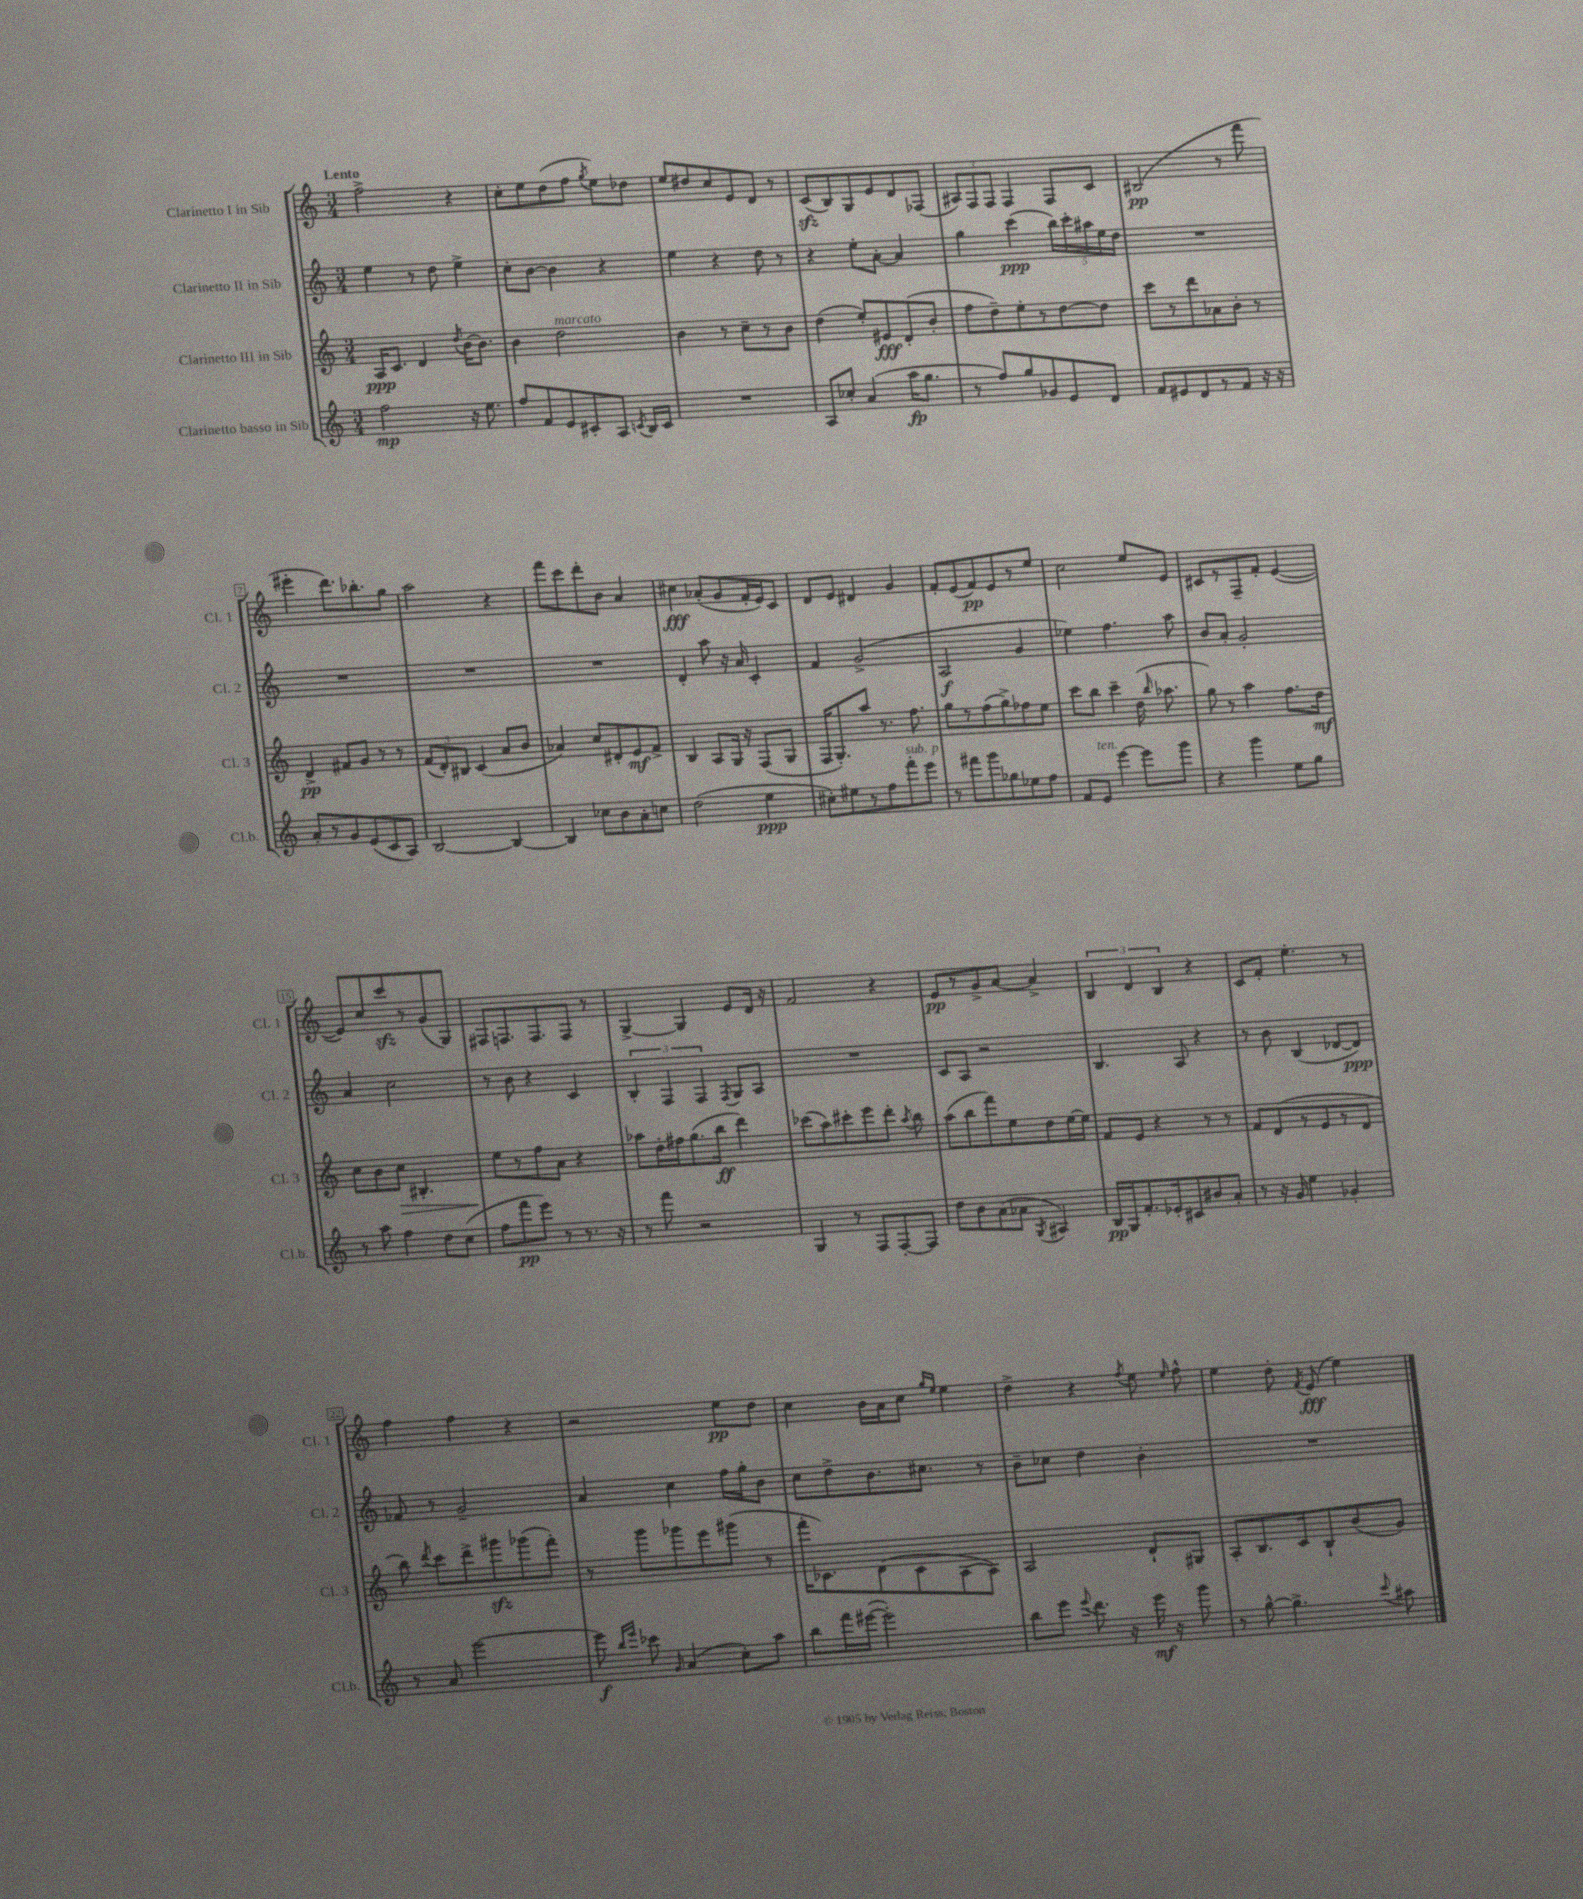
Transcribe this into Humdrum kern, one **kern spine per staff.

**kern	**dynam	**kern	**dynam	**kern	**dynam	**kern	**dynam
*part4	*part4	*part3	*part3	*part2	*part2	*part1	*part1
*staff4	*staff4	*staff3	*staff3	*staff2	*staff2	*staff1	*staff1
*I"Clarinetto basso in Sib	*	*I"Clarinetto III in Sib	*	*I"Clarinetto II in Sib	*	*I"Clarinetto I in Sib	*
*I'Cl.b.	*	*I'Cl. 3	*	*I'Cl. 2	*	*I'Cl. 1	*
*clefG2	*	*clefG2	*	*clefG2	*	*clefG2	*
*k[]	*	*k[]	*	*k[]	*	*k[]	*
*M3/4	*	*M3/4	*	*M3/4	*	*M3/4	*
=1	=1	=1	=1	=1	=1	=1	=1
!	!	!	!	!	!	!LO:TX:a:B:t=Lento	!
2ff\	mp	16A/KL	ppp	4ee\	.	2ff^\	.
.	.	8.c/J	.	.	.	.	.
.	.	4d/	.	8r	.	.	.
.	.	.	.	8dd\	.	.	.
.	.	8qdd/	.	.	.	.	.
16r	.	[16b\KL	.	4ee^\	.	4r	.
8.ee\	.	8.b\J]	.	.	.	.	.
=2	=2	=2	=2	=2	=2	=2	=2
8ff/L	.	4b\	.	8cc'\L	.	8cc'\L	.
8f/	.	.	.	[8b\J	.	8ee\	.
!	!	!LO:TX:a:i:t=marcato	!	!	!	!	!
8e/	.	2dd\	.	4b\]	.	(8dd\	.
8c#X'/	.	.	.	.	.	8ff\J	.
.	.	.	.	.	.	8qgg/	.
8A/J	.	.	.	4r	.	8ee\L)	.
8qcn/	.	.	.	.	.	.	.
16B/LL	.	.	.	.	.	8dd-X\J	.
16c/JJ	.	.	.	.	.	.	.
=3	=3	=3	=3	=3	=3	=3	=3
2.r	.	4b\	.	4ee\	.	8ee/L	.
.	.	.	.	.	.	8dd#X/	.
.	.	8r	.	4r	.	8cc/	.
.	.	8cc~\L	.	.	.	8e/	.
.	.	8r	.	8dd\	.	8d/J	.
.	.	8b\J	.	8r	.	8r	.
=4	=4	=4	=4	=4	=4	=4	=4
8A/L	.	(4dd\	.	4r	.	(8czz/L	.
8cc-X'/J	.	.	.	.	.	8B/)	.
(4a/	.	8ee'/L)	.	8ee'\L	.	8G/	.
.	.	8e#X/	fff	[8a'\J	.	8e/	.
16aa\KL	fp	(8d'/	.	4a/]	.	8d/	.
8.gg\J	.	.	.	.	.	.	.
.	.	8b'/J	.	.	.	(8F-X/J	.
=5	=5	=5	=5	=5	=5	=5	=5
8r	.	8ff\L	.	4gg\	.	12A#X/L)	.
.	.	.	.	.	.	12F/	.
8ff/L)	.	8dd~\)	.	.	.	.	.
.	.	.	.	.	.	12F/J	.
8gg/	.	8ee'\	.	(4ccc\	ppp	4F/	.
8g-X/	.	8r	.	.	.	.	.
8e/	.	[8dd\	.	20bb\LL)	.	8F/L	.
.	.	.	.	20ccc'\	.	.	.
.	.	.	.	20aa#X\	.	.	.
8d/J	.	8dd\J]	.	.	.	8c/J	.
.	.	.	.	20ee\	.	.	.
.	.	.	.	20dd\JJ	.	.	.
=6	=6	=6	=6	=6	=6	=6	=6
8f/L	.	8ccc\L	.	2.r	.	(2B#X/	pp
8e#X/	.	8r	.	.	.	.	.
8d/	.	8ddd\	.	.	.	.	.
8r	.	8a-X\	.	.	.	.	.
8f/J	.	8b'\J	.	.	.	8r	.
16r	.	8r	.	.	.	8fff\	.
16r	.	.	.	.	.	.	.
!!LO:LB:g=z
=7	=7	=7	=7	=7	=7	=7	=7
8a'/L	.	4d^/	pp	2.r	.	4eee#X'\	.
8r	.	.	.	.	.	.	.
8g/	.	8f#X/L	.	.	.	8.ddd\L)	.
(8e/	.	8g/J	.	.	.	.	.
.	.	.	.	.	.	8.bb-X'\	.
8c/	.	8r	.	.	.	.	.
8A/J)	.	8r	.	.	.	8gg\J	.
=8	=8	=8	=8	=8	=8	=8	=8
[2B/	.	(12f/L	.	2.r	.	2aa\	.
.	.	12d'/)	.	.	.	.	.
.	.	12B#X/J	.	.	.	.	.
.	.	(4c/	.	.	.	.	.
4B/_	.	8a/L	.	.	.	4r	.
.	.	8b/J	.	.	.	.	.
=9	=9	=9	=9	=9	=9	=9	=9
4B/]	.	4a-X/)	.	2.r	.	8fff\L	.
.	.	.	.	.	.	8ccc\	.
8cc-X\L	.	8cc/L	.	.	.	8ddd'\	.
8b\	.	8d#X'/	.	.	.	8b\J	.
8a'\	.	8e/	mf	.	.	4a/	.
8ccn\J	.	8f^/J	.	.	.	.	.
=10	=10	=10	=10	=10	=10	=10	=10
(2dd\	.	4B/	.	4d'/	.	4cc#X\	fff
.	.	8A/L	.	8aa\	.	(8a-X'/L	.
.	.	16G/Jk	.	16r	.	8g/	.
.	.	16r	.	16a/	.	.	.
4ee\	ppp	(8F/L	.	4c'/	.	16f'/L	.
.	.	.	.	.	.	16e/J)	.
.	.	8G/J	.	.	.	8c/J	.
=11	=11	=11	=11	=11	=11	=11	=11
8cc#X'\L)	.	16F/KL	.	4f/	.	8d/L	.
.	.	8.G'/)	.	.	.	.	.
8ee#X\	.	.	.	.	.	8e/J	.
8r	.	8aa/J	.	(2g^/	.	4d#X/	.
8ff\	.	8.r	.	.	.	.	.
!LO:TX:a:i:t=sub. p	!	!	!	!	!	!	!
8fff'\	.	.	.	.	.	4g/	.
.	.	8.ff\	.	.	.	.	.
8eee\J	.	.	.	.	.	.	.
=12	=12	=12	=12	=12	=12	=12	=12
8r	.	8gg\L	.	2A/	f	8f'/L	.
8fff#X\L	.	8r	.	.	.	(8e/	.
8ggg\	.	(8ff\	.	.	.	8f/)	pp
8gg-X\	.	8gg^\)	.	.	.	8e/	.
8ee-X\	.	8ff-X\	.	4g/	.	8r	.
8ff\J	.	8ee\J	.	.	.	8ee/J	.
=13	=13	=13	=13	=13	=13	=13	=13
8f/L	.	8ccc\L	.	4ee-X\)	.	2cc\	.
!LO:TX:a:i:t=ten.	!	!	!	!	!	!	!
8e/J	.	8bb\J	.	.	.	.	.
[4eee\	.	4ccc~\	.	4.ff\	.	.	.
8eee\L]	.	(16dd\	.	.	.	8ee/L	.
.	.	16qqbb/	.	.	.	.	.
.	.	8.aa-X\	.	.	.	.	.
8ggg\J	.	.	.	8aa\	.	8e/J	.
=14	=14	=14	=14	=14	=14	=14	=14
4r	.	8gg\)	.	8b/L	.	8c#X/L	.
.	.	8r	.	8a'/J	.	8r	.
4ggg\	.	4aa\	.	2g'/	.	8F~/	.
.	.	.	.	.	.	8f'/J	.
8ee\L	.	8.ff\L	.	.	.	([4e/	.
8gg\J	.	.	.	.	.	.	.
.	.	16dd\Jk	mf	.	.	.	.
!!LO:LB:g=z
=15	=15	=15	=15	=15	=15	=15	=15
8r	.	8cc\L	.	4a/	.	8e/L])	.
8aa\	.	8b\	.	.	.	8cc/	.
!	!	!	!LO:HP:b	!	!	!	!
4ff\	.	8cc\J	>	2cc\	.	8ccczz/	.
.	.	4.B#X'/	.	.	.	8r	.
8dd\L	.	.	.	.	.	(8g/	.
(8cc\J	.	.	.	.	.	8G/J)	.
=16	=16	=16	=16	=16	=16	=16	=16
8ff\L	.	8ee\L	.	8r	.	8F#X/L	.
8fff\	pp	8r	]	8b\	.	8.Fn/	.
8eee\J)	.	8ff\	.	4r	.	.	.
.	.	.	.	.	.	8.F/	.
8r	.	8a\J	.	.	.	.	.
8.r	.	4r	.	4c/	.	8F/J	.
.	.	.	.	.	.	8r	.
16r	.	.	.	.	.	.	.
=17	=17	=17	=17	=17	=17	=17	=17
8r	.	8aa-X\L	.	6B'/	.	[4G^/	.
8fff\	.	16dd'\L	.	.	.	.	.
.	.	.	.	6F/	.	.	.
.	.	16ff#X\J	.	.	.	.	.
2r	.	(8.gg\	.	.	.	4G/]	.
.	.	.	.	6F/	.	.	.
.	.	16bb\Jk	ff	.	.	.	.
.	.	.	.	8qF/	.	.	.
.	.	4ddd\)	.	8G/L	.	8e/L	.
.	.	.	.	8A/J	.	16d/Jk	.
.	.	.	.	.	.	16r	.
=18	=18	=18	=18	=18	=18	=18	=18
4G/	.	(8ccc-X\L	.	2.r	.	2f/	.
.	.	8aa\)	.	.	.	.	.
8r	.	8ccc#X'\	.	.	.	.	.
8F/L	.	8eee\	.	.	.	.	.
[8F'/	.	8ddd'\J	.	.	.	4r	.
.	.	8qaa/	.	.	.	.	.
8F/J]	.	8bb\	.	.	.	.	.
=19	=19	=19	=19	=19	=19	=19	=19
8dd\L	.	(8aa\L	.	8c/L	.	8e/L	pp
8b\	.	8bb\	.	8A/J	.	8r	.
(8a\	.	8fff\)	.	2r	.	8g^/	.
8a-X\J	.	8ee\	.	.	.	[8a/J	.
8qG/	.	.	.	.	.	.	.
4A#X/)	.	8dd\	.	.	.	4a^/]	.
.	.	[16ee\L	.	.	.	.	.
.	.	16ee\JJ]	.	.	.	.	.
=20	=20	=20	=20	=20	=20	=20	=20
16B/LL	pp	8f/L	.	4.B/	.	6B/	.
16G/J	.	.	.	.	.	.	.
8.f'/	.	8e/J	.	.	.	.	.
.	.	.	.	.	.	6d/	.
.	.	4r	.	.	.	.	.
16e-X'/k	.	.	.	.	.	.	.
.	.	.	.	.	.	6B/	.
8c#X/	.	.	.	8A/	.	.	.
8b#X/	.	8r	.	4r	.	4r	.
8a'/J	.	8r	.	.	.	.	.
=21	=21	=21	=21	=21	=21	=21	=21
8r	.	8f/L	.	8r	.	8c/L	.
16r	.	(8d/	.	8b\	.	8f'/J	.
16g/	.	.	.	.	.	.	.
4ee\	.	8r	.	(4B/	.	4.ee'\	.
.	.	8e/	.	.	.	.	.
4g-X'/	.	8r	.	[8d-X/L	.	.	.
.	.	8d/J	.	8d-/J])	ppp	8r	.
!!LO:LB:g=z
=22	=22	=22	=22	=22	=22	=22	=22
8r	.	8bb\)	.	8f-X/	.	4ff\	.
.	.	8qddd/	.	.	.	.	.
8a/	.	8ccc\L	.	8r	.	.	.
[2eee\	.	8ddd^\	.	2g~/	.	4ff\	.
.	.	8ggg#Xzz\	.	.	.	.	.
.	.	(8ggg-X\	.	.	.	4r	.
.	.	8fff'\J)	.	.	.	.	.
=23	=23	=23	=23	=23	=23	=23	=23
8eee\]	f	8r	.	4a/	.	2r	.
16qqbb/LL	.	.	.	.	.	.	.
16qqeee/JJ	.	.	.	.	.	.	.
8ccc-X\	.	8ggg\L	.	.	.	.	.
16qqg/	.	.	.	.	.	.	.
(4a/	.	8ggg-X\	.	4cc\	.	.	.
.	.	8eee\	.	.	.	.	.
8cc'\L)	.	(8ggg#X\J	.	16ff\LL	.	8ee\L	pp
.	.	.	.	16gg'\J	.	.	.
8aa\J	.	8r	.	8b\J	.	8dd\J	.
=24	=24	=24	=24	=24	=24	=24	=24
8bb\L	.	16fff'\KL	.	8cc\L	.	4cc\	.
.	.	8.c-X\)	.	.	.	.	.
16fff\L	.	.	.	8dd^\	.	.	.
([16eee#X\JJ	.	.	.	.	.	.	.
2eee#'\])	.	(8d\	.	8.b\	.	16b\LL	.
.	.	.	.	.	.	16a\J	.
.	.	8c-\	.	.	.	8cc\J	.
.	.	.	.	8.cc#X\J	.	.	.
.	.	.	.	.	.	16qqgg/LL	.
.	.	.	.	.	.	16qqee/JJ	.
.	.	[8A\	.	.	.	4ee\	.
.	.	8A\J])	.	8r	.	.	.
=25	=25	=25	=25	=25	=25	=25	=25
8bb\L	.	2A/	.	8b~\L	.	4dd^\	.
8eee\J	.	.	.	8cc-X\J	.	.	.
8qqeee/	.	.	.	.	.	.	.
8.ddd\	.	.	.	4dd\	.	4r	.
16r	.	.	.	.	.	.	.
.	.	.	.	.	.	8qff/	.
16eee\	mf	8d`/L	.	4b'\	.	8ee\	.
16r	.	.	.	.	.	.	.
.	.	.	.	.	.	16qqee/	.
8ggg\	.	8G#X/J	.	.	.	8ff^^\	.
=26	=26	=26	=26	=26	=26	=26	=26
8r	.	8A'/L	.	2.r	.	4ee\	.
[8gg^^\	.	8.B/	.	.	.	.	.
4.gg^\]	.	.	.	.	.	8dd'\	.
.	.	16c/k	.	.	.	.	.
.	.	.	.	.	.	8qf/	.
.	.	8B`/	.	.	.	(8e/	fff
.	.	(8b/	.	.	.	4ee\)	.
8qqccc/	.	.	.	.	.	.	.
8aa#X\	.	8g/J)	.	.	.	.	.
==	==	==	==	==	==	==	==
*-	*-	*-	*-	*-	*-	*-	*-
